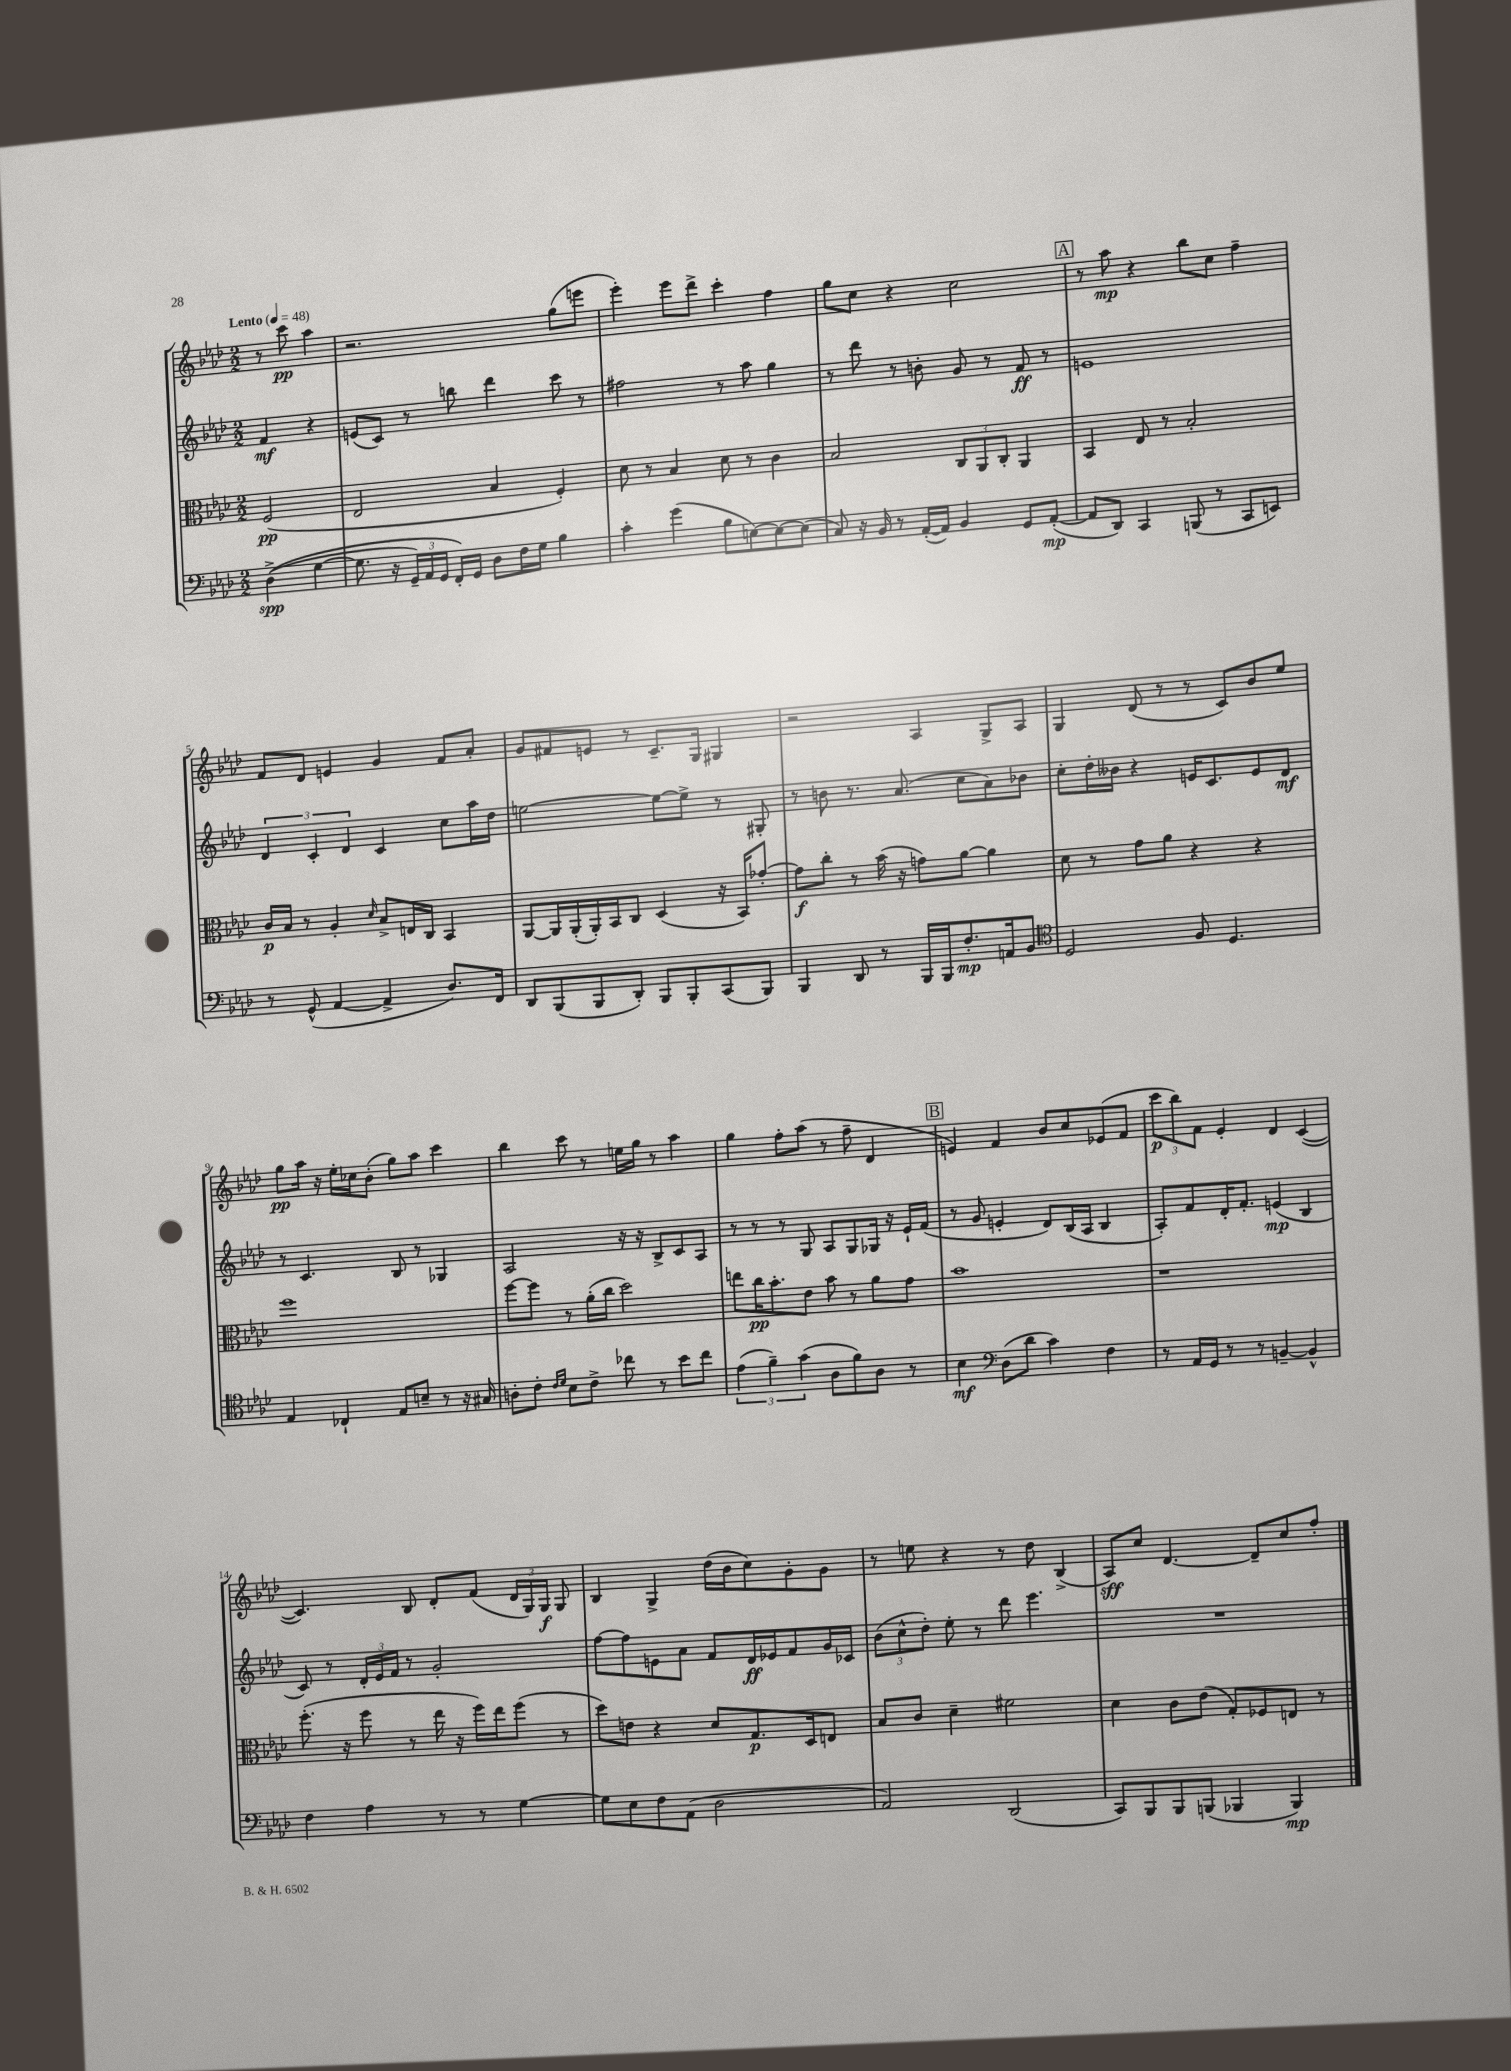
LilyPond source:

<<
\new StaffGroup <<
\new Staff = "s0" {
    \clef treble \key aes \major \numericTimeSignature \time 2/2 \partial 2 \tempo "Lento" 4 = 48
    \autoBeamOff r8 c'''8\pp aes''4 |
    r2. g''8[( e'''8] |
    ees'''4-.) ees'''8[ des'''8]-> c'''4-. f''4 |
    g''8[ c''8] r4 c''2 |
    \mark \markup { \box "A" } r8 aes''8\mp r4 bes''8[ c''8] f''4-- |
    f'8[ des'8] e'4 g'4 f'8[ aes'8]-. |
    g'8[ fis'8 e'8] r8 c'8.[-- g16] gis4 |
    r2 aes4 g8[-> aes8] |
    g4 des'8( r8 r8 c'8[) bes'8 ees''8] |
    g''8[\pp aes''16] r16 ees''16[-. ces''16 bes'8]-.( g''8[) aes''8] c'''4 |
    bes''4 c'''8 r8 e''16[ g''16] r8 aes''4 |
    g''4 f''8[-. aes''8]( r8 f''8-- des'4 |
    \mark \markup { \box "B" } e'4) f'4 bes'8[ c''8 ees'8( f'8] |
    \tuplet 3/2 { c'''8[\p bes''8) f'8] } ees'4-. des'4 c'4~( |
    c'4.) bes8 des'8[-. f'8]( \tuplet 3/2 { des'16[ g16) g16]\f } g8 |
    bes4 g4-> des''16[( bes'16 c''8) g'8-. g'8] |
    r8 e''8 r4 r8 des''8 bes4->( |
    aes8[\sff) c''8] des'4.~ des'8[-- c''8 f''8]-. \bar "|." |
}
\new Staff = "s1" {
    \clef treble \key aes \major \numericTimeSignature \time 2/2 \partial 2
    \autoBeamOff f'4\mf r4 |
    e'8[( c'8]) r8 b''8 des'''4 c'''8 r8 |
    fis''2 r8 aes''8 g''4 |
    r8 des'''8 r8 b'8-. g'8 r8 f'8\ff r8 |
    \mark \markup { \box "A" } e'1 |
    \tuplet 3/2 { des'4 c'4-. des'4 } c'4 c''8[ aes''16 des''16] |
    e''2~ e''8[~ e''8]-> r8 gis8-. |
    r8 b'8 r8. aes'8.( c''8[ aes'8) bes'8] |
    c''8[-. des''16-. beses'16] r4 e'16[ c'8. e'8 des'8]\mf |
    r8 c'4. bes8 r8 ges4 |
    aes2 r16 r16 bes8[-> c'8 aes8] |
    r8 r8 r8 g8 aes8[ g8 ges16] r16 ees'16[-! f'16]( |
    \mark \markup { \box "B" } r8 g'8 e'4-. des'8[) bes16( aes16] bes4 |
    aes8[-.) f'8 des'16-. f'8.]-. e'4\mp( bes4 |
    c'8) r8 \tuplet 3/2 { des'16[-. ees'16 f'16] } r8 g'2-. |
    f''8[~ f''8 e'8 aes'8] f'8[ des'16\ff ees'16 f'8 g'16 ces'16] |
    \tuplet 3/2 { bes'8[( c''8-^ des''8]-.) } ees''8-. r8 des'''8 ees'''4. |
    R1 \bar "|." |
}
\new Staff = "s2" {
    \clef alto \key aes \major \numericTimeSignature \time 2/2 \partial 2
    \autoBeamOff f2\pp( |
    ees2 bes4 f4-.) |
    des'8 r8 bes4 des'8 r8 c'4 |
    bes2 \tuplet 3/2 { c8[ aes,8 c8]-. } aes,4 |
    \mark \markup { \box "A" } bes,4 ees8 r8 bes2-. |
    c'16[\p bes16] r8 aes4-. \grace { des'16 } bes8[-> e16 c16] bes,4 |
    aes,8[~ aes,16 aes,16-.( aes,16-.) bes,16 c8] des4( r16 bes,16[) ges'8]~-. |
    ges'8[\f c''8]-. r8 bes'16( r16 g'8[) aes'8]~ aes'4 |
    des'8 r8 g'8[ aes'8] r4 r4 |
    f''1 |
    f''8[~ f''8] r8 aes'16[-.( c''16] des''2) |
    e''8[ c''16\pp bes'8.-. ees'8] bes'8 r8 aes'8[ g'8] |
    \mark \markup { \box "B" } bes'1 |
    r1 |
    f''8.-.( r16 f''8 r8 ees''16 r16 f''16[) ees''16 f''8]( r8 |
    des''8[) e'8] r4 des'8[ g8.\p des16 e8] |
    bes8[ c'8] des'4-- fis'2 |
    des'4 c'8[ ees'8]( g8[-.) fes8 e8] r8 \bar "|." |
}
\new Staff = "s3" {
    \clef bass \key aes \major \numericTimeSignature \time 2/2 \partial 2
    \autoBeamOff des4->\spp(\( g4~ |
    g8. r16 \tuplet 3/2 { g,16[--) aes,16 g,16] } f,16[-.\) g,16] des8[ f16 g16] bes4 |
    c'4-. g'4( bes8[ e8~) e8~ e8]( |
    c8) r16 bes,16 r8 aes,16[~-.( aes,16]) bes,4 g,8[ aes,8]~-.\mp( |
    \mark \markup { \box "A" } aes,8[ des,8]) c,4 b,,8( r8 c,8[ e,8]) |
    r8 g,8-^( aes,4~ aes,4-> des8.[) f,16] |
    des,8[ bes,,8( bes,,8 des,8]-.) bes,,8[ bes,,8-. c,8( bes,,8]) |
    bes,,4 des,8 r8 bes,,16[ bes,,16 f8.-.\mp a,16 bes,8] |
    \clef tenor des2 f8 des4. |
    ees4 ces4-! ees8[ b8]-- r8 r16 gis16 |
    a8[-. c'8]-. \grace { c'16[ des'16] } bes8[ c'8]-> ces''8 r8 bes'8[ ces''8] |
    \tuplet 3/2 { ees'4( f'4--) g'4( } aes8[ f'8) aes8] r8 |
    \mark \markup { \box "B" } bes4\mf \clef bass des8[( des'8] c'4) f4 |
    r8 aes,16[ g,16] r8 r8 b,4~-- b,4-^ |
    f4 aes4 r8 r8 g4~ |
    g8[ ees8 f8 aes,8]( des2 |
    aes,2) des,2( |
    c,8[) bes,,8 bes,,8 b,,8]( bes,,4 bes,,4\mp) \bar "|." |
}
>>
>>
